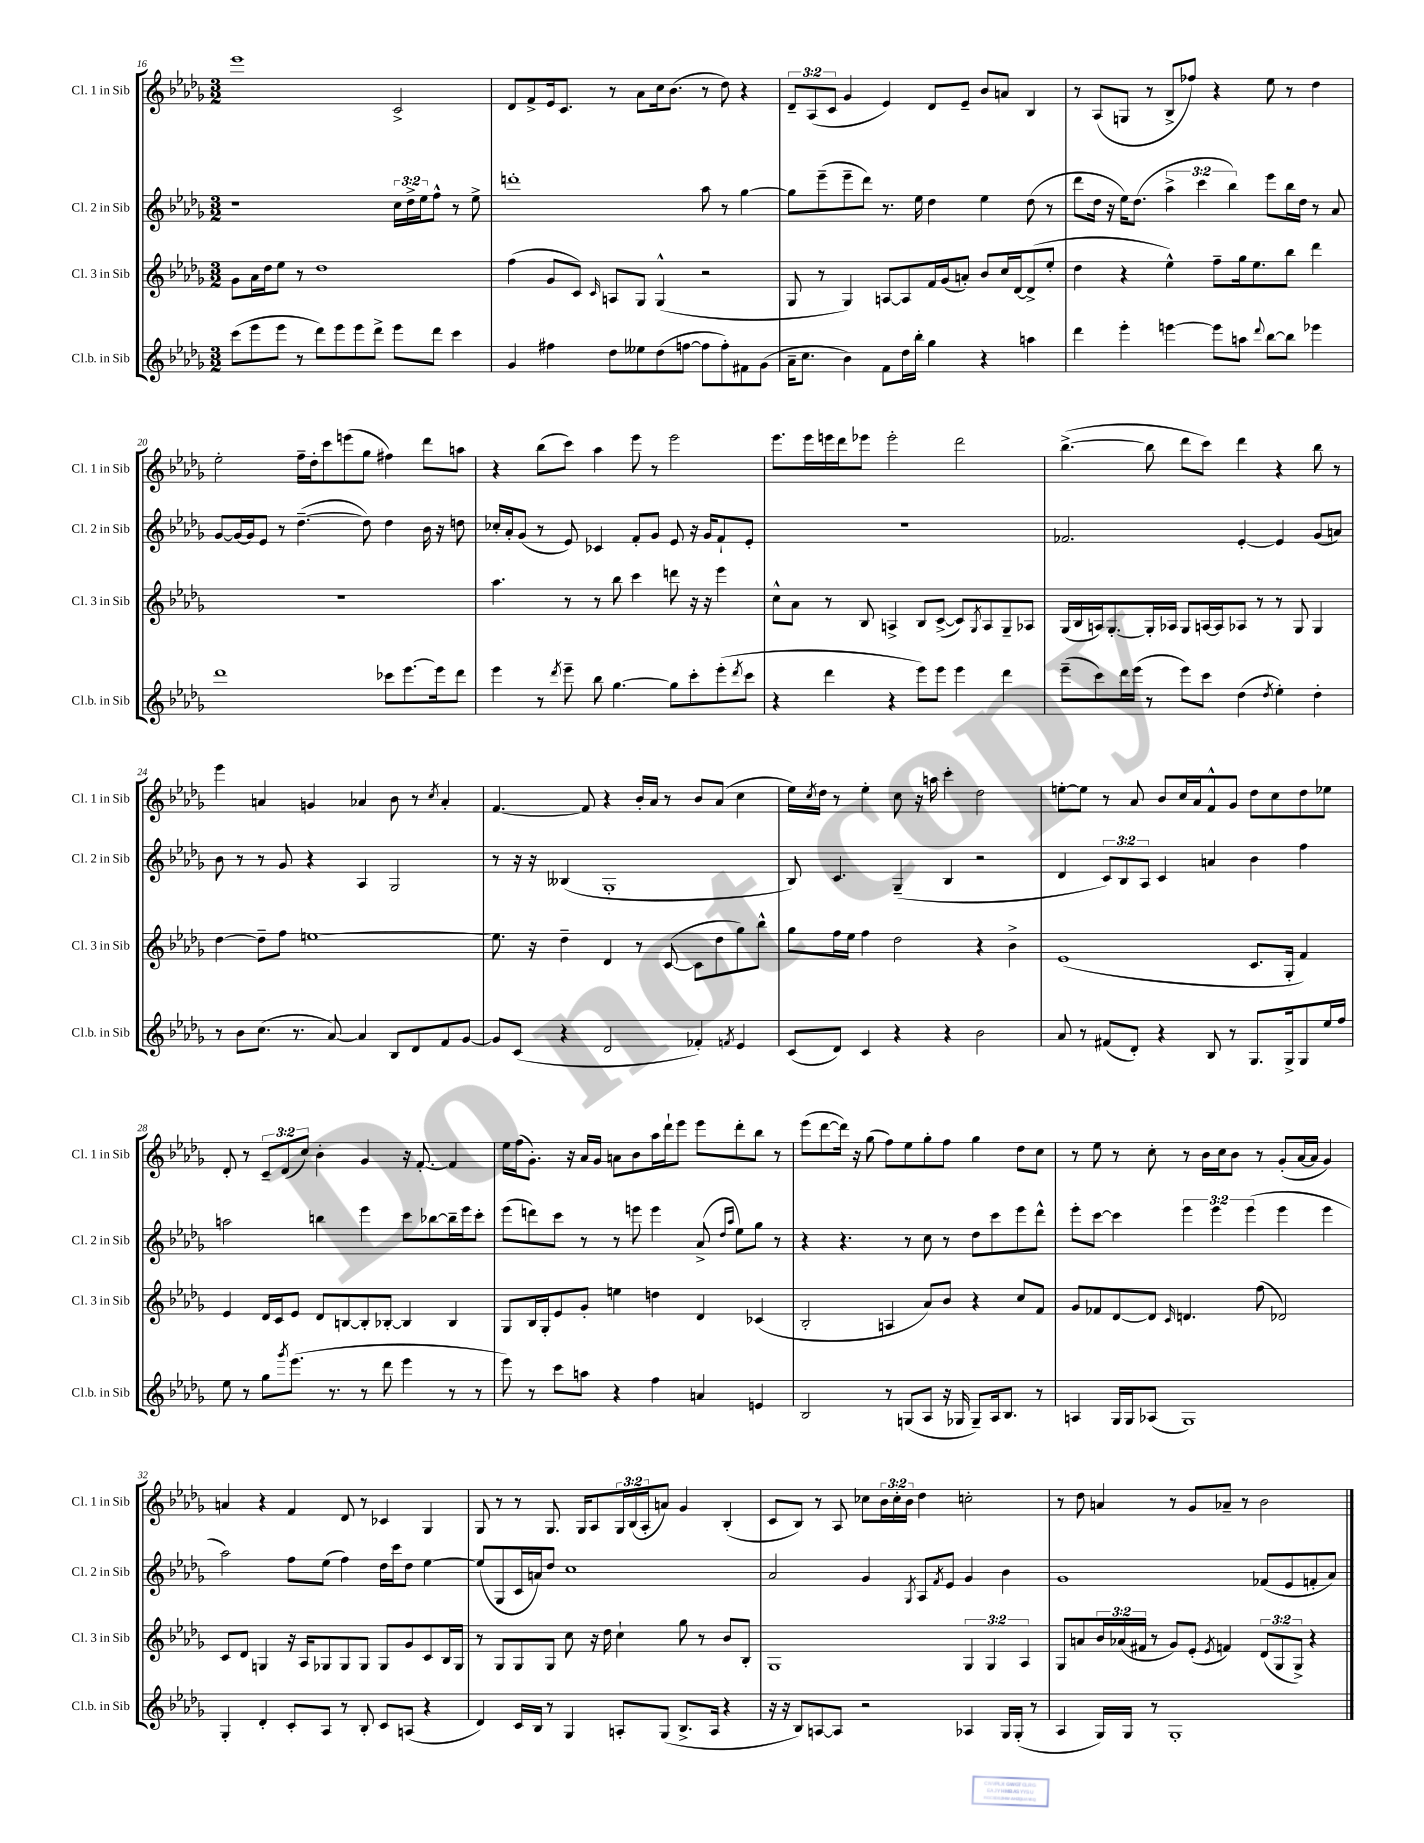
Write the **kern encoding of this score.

**kern	**kern	**kern	**kern
*staff4	*staff3	*staff2	*staff1
*clefG2	*clefG2	*clefG2	*clefG2
*k[b-e-a-d-g-]	*k[b-e-a-d-g-]	*k[b-e-a-d-g-]	*k[b-e-a-d-g-]
*M3/2	*M3/2	*M3/2	*M3/2
(8ccc	8g-	1r	1eee-
8eee-	16a-	.	.
.	16dd-	.	.
8eee-	8ee-	.	.
8r	8r	.	.
8ddd-)	1dd-	.	.
8eee-	.	.	.
8eee-	.	.	.
8ddd-^	.	.	.
8eee-	.	24cc	2c^
.	.	24dd-^	.
.	.	24ee-	.
8ddd-	.	8ff^^	.
4ccc	.	8r	.
.	.	8ee-^	.
=	=	=	=
4g-	(4ff	1ddd'	8d-
.	.	.	8f^
4ff#	8g-	.	16e-
.	.	.	8.c
.	8c)	.	.
.	16qqc	.	.
8dd-	8A	.	8r
8ee--	8G-	.	8a-
(8dd-	(4G-^^	.	16cc
.	.	.	(8.b-
[8ff	.	.	.
8ff]	2r	8aa-	8r
8ff')	.	8r	8dd-)
8f#	.	[4gg-	4r
(8g-	.	.	.
=	=	=	=
16a-~	8G-	8gg-]	12d-~
8.cc	.	.	.
.	.	.	(12A-
.	8r	(8eee-~	.
.	.	.	12c
4b-)	4G-)	8eee-~	4g-
.	.	8ddd-)	.
8f	[8A	8.r	4e-)
16dd-	8A]	.	.
16bb-'	.	16ee-	.
4gg-	16f	4dd-	8d-
.	(16g-	.	.
.	8a')	.	8e-~
4r	8b-	4ee-	8b-
.	16cc	.	8a
.	[16d-	.	.
4aa	(8d-^]	(8dd-	4B-
.	8ee-'	8r	.
=	=	=	=
4ddd-	4dd-	8ddd-	8r
.	.	16dd-	(8A-
.	.	16r	.
4eee-'	4r	16ee-)	8G
.	.	(8.dd-	.
.	.	.	8r
[4eee	4ee-^^)	6aa-^	8B-^
.	.	.	8ff-)
.	.	6ccc	.
8eee]	8ff~	.	4r
.	.	6bb-)	.
8aa	16gg-	.	.
.	8.ee-	.	.
8qqddd-	.	.	.
[8bb-	.	8eee-	8ee-
8bb-]	8bb-	16bb-	8r
.	.	16dd-	.
4eee-	4ddd-	8r	4dd-
.	.	8a-	.
=	=	=	=
1ddd-	1.r	[8g-	2ee-'
.	.	16g-_	.
.	.	16g-]	.
.	.	8e-	.
.	.	8r	.
.	.	([4.dd-~	16ff~
.	.	.	16dd-'
.	.	.	8ccc
.	.	.	(8eee
.	.	8dd-])	8gg-
8ccc-	.	4dd-	4ff#)
[8.eee-	.	.	.
.	.	16b-	8ddd-
16eee-]	.	16r	.
8ddd-	.	8dd	8aa
=	=	=	=
4eee-	4.aa-	16cc-'	4r
.	.	16a-'	.
.	.	(8g-	.
8r	.	8r	(8bb-
8qddd-	.	.	.
8eee-~	8r	8e-)	8ccc)
8bb-	8r	4c-	4aa-
[4.gg-	8bb-	.	.
.	4ccc	8f'	8eee-
.	.	8g-	8r
8gg-]	8ddd	8e-	2eee-
8ccc'	16r	16r	.
.	16r	16g-	.
(8eee-'	4eee-	8f`	.
8qddd-	.	.	.
8ccc	.	8e-'	.
=	=	=	=
4r	8cc^^	1.r	8.eee-
.	8a-	.	.
.	.	.	16eee-
4ddd-	8r	.	16eee
.	.	.	16ddd-
.	8B-	.	8eee-
4r	4A^	.	2eee-'
8eee-)	8B-	.	.
8eee-	([8c^	.	.
4eee-	8c])	.	2ddd-
.	8qG-	.	.
.	8A	.	.
4ddd-	8G-~	.	.
.	8A-	.	.
=	=	=	=
(8eee-~	(16G-	2.f-	([4.bb-^
.	16B-	.	.
8ccc)	16A)	.	.
.	[8.G-'	.	.
16ddd-	.	.	.
(16eee-	.	.	.
8r	16G-']	.	8bb-]
.	16A-	.	.
8eee-)	8G-	.	8ddd-
8ccc	[16A	.	8ccc)
.	16A]	.	.
(4dd-	8A-	[4e-'	4ddd-
.	8r	.	.
8qdd-	.	.	.
4ee-')	8r	4e-]	4r
.	8G-	.	.
4dd-'	4G-	(8g-	8bb-
.	.	8a)	8r
=	=	=	=
8r	[4dd-	8b-	4eee-
8b-	.	8r	.
(8.cc	8dd-~]	8r	4a
.	8ff	8g-	.
8.r	.	.	.
.	[1ee	4r	4g
[8a-)	.	.	.
4a-]	.	4A-	4a-
8B-	.	2G-	8b-
8d-	.	.	8r
.	.	.	8qcc
8f	.	.	4a-'
[8g-	.	.	.
=	=	=	=
8g-]	8.ee]	8r	[4.f
(8c	.	16r	.
.	16r	16r	.
4r	4dd-~	(4B--	.
.	.	.	8f]
2d-	4d-	1G-'	4r
.	8r	.	16b-'
.	.	.	16a-
.	([8c	.	8r
4f-')	8c]	.	8b-
.	8dd-	.	(8a-
8qf	.	.	.
4e-	8gg-)	.	4cc
.	8bb-^^	.	.
=	=	=	=
(8c	8gg-	8B-)	16ee-)
.	.	.	8qcc
.	.	.	16dd-
8d-)	16ff	4.c	8r
.	16ee-	.	.
4c	4ff	.	4ee-'
4r	2dd-	(4G-~	8cc
.	.	.	16r
.	.	.	16aa
4r	.	4B-	4ccc'
2b-	4r	2r	2dd-
.	4b-^	.	.
=	=	=	=
8a-	(1e-	4d-	[8ee'
8r	.	.	8ee]
(8f#	.	12c)	8r
.	.	12B-	.
8d-')	.	.	8a-
.	.	12A-	.
4r	.	4c	8b-
.	.	.	16cc
.	.	.	16a-
8B-	.	4a	8f^^
8r	.	.	8g-
8.G-	8.c	4b-	8dd-
.	.	.	8cc
16G-^	16G-'	.	.
8G-	4f)	4ff	8dd-
16ee-	.	.	8ee-
16ff	.	.	.
=	=	=	=
8ee-	4e-	2aa	8d-'
8r	.	.	8r
8gg-	16d-	.	12c~
.	16c	.	.
.	.	.	(12d-
8qggg-	.	.	.
(8.eee-	8e-	.	.
.	.	.	12cc)
.	8d-	4bb	4b-'
8.r	.	.	.
.	[8B	.	.
8r	8B']	4eee-	4g-
8ddd-	[8B-'	.	.
4eee-	4B-]	8ccc	16r
.	.	.	[8.f'
.	.	[8bb-	.
8r	4B-	16bb-~]	4f]
.	.	16eee-	.
8r	.	8ccc'	.
=	=	=	=
8eee-)	8G-	(8eee-	16ee-
.	.	.	(16ff
8r	16B-	8ddd)	8.g-')
.	16G-'	.	.
8ccc	8e-	8ccc	.
.	.	.	16r
8aa	8g-'	8r	16a-
.	.	.	16g-
4r	4ee	8r	8a
.	.	8eee	8b-
4ff	4dd	4eee	16aa-
.	.	.	16ddd-`
.	.	.	8eee-
4a	4d-	(8a-^	8eee-
.	.	16qqdd-	.
.	.	16qqaa-	.
.	.	8ee-)	8ddd-'
4e	(4c-	8gg-	8bb-
.	.	8r	8r
=	=	=	=
2B-	2B-'	4r	(8eee-
.	.	.	[8ddd-
.	.	4.r	16ddd-])
.	.	.	16r
.	.	.	(8gg-
8r	4A	.	8ff)
(8G	.	8r	8ee-
8A-	8a-)	8cc	8gg-'
16r	8b-	8r	8ff
16G-	.	.	.
8G-~)	4r	8dd-	4gg-
16A-	.	8ccc	.
8.B-	.	.	.
.	8cc	8eee-	8dd-
8r	8f	8ddd-^^	8cc
=	=	=	=
4A	8g-	8eee-'	8r
.	8f-	[8ccc	8ee-
16G-	[8d-	4ccc]	8r
16G-	.	.	.
(8A-	8d-]	.	8cc'
.	16qqc	.	.
1G-)	4.d	6eee-	8r
.	.	.	16b-
.	.	6eee-	.
.	.	.	16cc
.	.	.	8b-
.	.	(6eee-	.
.	(8ff	.	8r
.	2d-)	4eee-	(8g-'
.	.	.	[16a-
.	.	.	16a-]
.	.	4eee-	4g-)
=	=	=	=
4G-'	8c	2aa-)	4a
.	8d-	.	.
4d-'	4G	.	4r
8c'	16r	8ff	4f
.	16A-	.	.
8A-	8G-	(8ee-	.
8r	8G-	4ff)	8d-
8B-'	8G-	.	8r
8c	8G-	16dd-	4c-
.	.	16ccc	.
(8A	8g-	8dd-	.
4r	8c	[4ee-	4G-
.	16B-	.	.
.	16G-	.	.
=	=	=	=
4d-)	8r	(8ee-]	8G-
.	8G-	8G-	8r
16c	8G-	16c	8r
16B-	.	16a)	.
8r	8G-	8dd-	8.G-
4G-	8cc	1cc	.
.	.	.	16G-
.	16r	.	8A-
.	16dd-	.	.
8A'	4cc`	.	24G-
.	.	.	(24B-
.	.	.	24A-'
(8G-	.	.	8a)
8.B-^	8gg-	.	4g-
.	8r	.	.
16A	.	.	.
4r	8b-	.	(4B-'
.	8B-'	.	.
=	=	=	=
16r	1G-	2a-	8c
16r	.	.	.
8B-)	.	.	8B-)
[8A	.	.	8r
8A]	.	.	8A-
2r	.	4g-	8cc-
.	.	.	24b-
.	.	.	24cc-'
.	.	.	24b-
.	.	8qG-	.
.	.	8A-	4dd-
.	.	8qf	.
.	.	8e-	.
4A-	6G-	4g-	2cc'
.	6G-	.	.
16G-	.	4b-	.
(16G-'	.	.	.
.	6A-	.	.
8r	.	.	.
=	=	=	=
4A-	8G-	1g-	8r
.	8a	.	8dd-
16G-)	24b-	.	4a
.	(24a-	.	.
16G-	.	.	.
.	24f#	.	.
8r	8r	.	.
1G-'	8g-)	.	8r
.	(8e-'	.	8g-
.	8qe-	.	.
.	4f)	.	8a-~
.	.	.	8r
.	(12d-	(8f-	2b-
.	12G-	.	.
.	.	8e-	.
.	12G-^)	.	.
.	4r	8f'	.
.	.	8a-)	.
==	==	==	==
*-	*-	*-	*-
